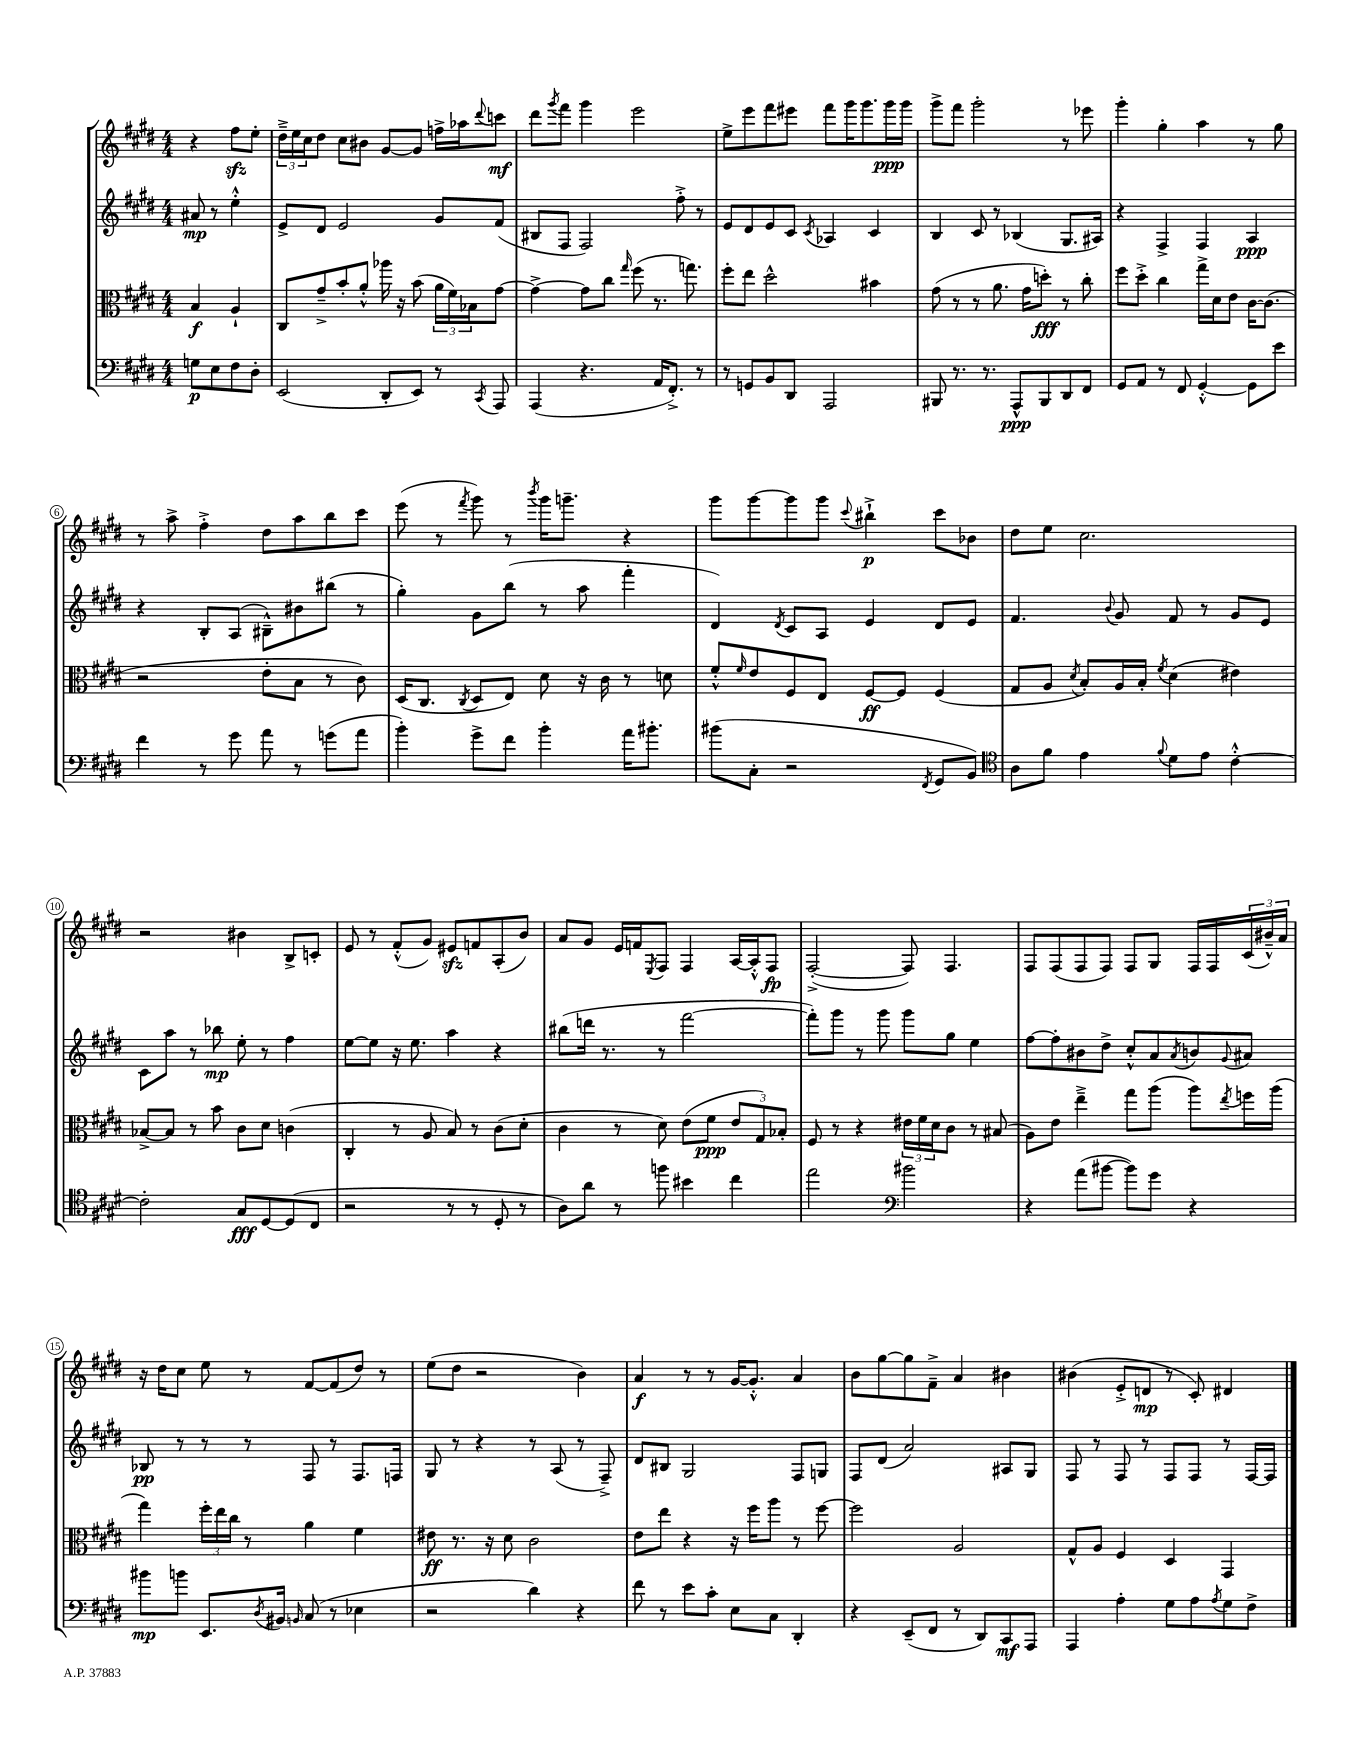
<<
\new StaffGroup <<
\new Staff = "s0" {
    \clef treble \key e \major \numericTimeSignature \time 4/4 \partial 2
    r4 fis''8\sfz e''8-. |
    \tuplet 3/2 { dis''16---> e''16 cis''16 } dis''8 cis''8 bis'8 gis'8~ gis'8 f''16-> aes''16 \appoggiatura { dis'''8 } c'''8\mf |
    dis'''8 \acciaccatura { gis'''8 } fis'''8 gis'''4 e'''2 |
    e''8-> e'''8 fis'''8 eis'''8 fis'''8 gis'''16 gis'''8. gis'''16\ppp gis'''16 |
    gis'''8-> fis'''8 gis'''2-. r8 ees'''8 |
    gis'''4-. gis''4-. a''4 r8 gis''8 |
    r8 a''8-> fis''4-.-> dis''8 a''8 b''8 cis'''8 |
    e'''8( r8 \acciaccatura { fis'''8 } gis'''8) r8 \acciaccatura { b'''8 } gis'''16 g'''8.-- r4 |
    gis'''8 gis'''8~ gis'''8 gis'''8 \appoggiatura { cis'''8 } bis''4-!->\p cis'''8 bes'8 |
    dis''8 e''8 cis''2. |
    r2 bis'4 b8-> c'8-. |
    e'8 r8 fis'8-.-^( gis'8) eis'8\sfz f'8 a8-.( b'8) |
    a'8 gis'8 e'16 f'16 \acciaccatura { e8 } fis8 fis4 a16~ a16-.-^ fis8\fp |
    fis2~-.->( fis8) fis4. |
    fis8 fis8( fis8 fis8) fis8 gis8 fis16 fis16 \tuplet 3/2 { cis'16( bis'16---^) a'16 } |
    r16 dis''16 cis''8 e''8 r8 fis'8~ fis'8( dis''8) r8 |
    e''8( dis''8 r2 b'4) |
    a'4\f r8 r8 gis'16~ gis'8.-.-^ a'4 |
    b'8 gis''8~ gis''8 fis'8---> a'4 bis'4 |
    bis'4( e'8-.-> d'8\mp r8 cis'8-.) dis'4 \bar "|." |
}
\new Staff = "s1" {
    \clef treble \key e \major \numericTimeSignature \time 4/4 \partial 2
    ais'8\mp r8 e''4-.-^ |
    e'8-> dis'8 e'2 gis'8 fis'8( |
    bis8 fis8 fis2) fis''8-.-> r8 |
    e'8 dis'8 e'8 cis'8 \acciaccatura { cis'8 } aes4 cis'4 |
    b4 cis'8 r8 bes4( gis8. ais16) |
    r4 fis4-> fis4 a4\ppp |
    r4 b8-. a8( bis8---^) bis'8 bis''8( r8 |
    gis''4-.) gis'8 b''8( r8 a''8 fis'''4-. |
    dis'4) \acciaccatura { dis'8 } cis'8 a8 e'4 dis'8 e'8 |
    fis'4. \appoggiatura { b'8 } gis'8 fis'8 r8 gis'8 e'8 |
    cis'8 a''8 r8 bes''8\mp e''8-. r8 fis''4 |
    e''8~ e''8 r16 e''8. a''4 r4 |
    bis''8( d'''16 r8. r8 fis'''2~ |
    fis'''8-.) gis'''8 r8 gis'''8 gis'''8 gis''8 e''4 |
    fis''8~ fis''8-. bis'8 dis''8-> cis''8-.-^ a'8 \acciaccatura { a'8 } b'8 \appoggiatura { gis'8 } ais'8 |
    bes8\pp r8 r8 r8 fis8 r8 fis8. f16 |
    gis8 r8 r4 r8 a8( r8 fis8--->) |
    dis'8 bis8 gis2 fis8 g8 |
    fis8 dis'8( a'2) ais8 gis8 |
    fis8 r8 fis8 r8 fis8 fis8 r8 fis16~ fis16 \bar "|." |
}
\new Staff = "s2" {
    \clef alto \key e \major \numericTimeSignature \time 4/4 \partial 2
    b4\f a4-! |
    cis8 gis'8---> b'8-. a'8-.-^ aes''16 r16 b'8( \tuplet 3/2 { a'16 fis'16) bes16 } gis'8~ |
    gis'4~-> gis'8 cis''8 \grace { gis''16 } fis''8( r8. g''8.) |
    fis''8-. e''8 dis''2-^ bis'4 |
    gis'8( r8 r8 a'8. gis'16 d''8-.\fff) r8 cis''8-. |
    fis''8 dis''8-.-> cis''4 gis''16-> dis'16 e'8 cis'16~ cis'8.( |
    r2 e'8-. b8 r8 cis'8) |
    dis16( cis8. \acciaccatura { cis8 } dis8 e8) dis'8 r16 cis'16 r8 d'8 |
    fis'8-.-^ \grace { fis'16 } e'8 fis8 e8 fis8~\ff fis8 fis4( |
    gis8 a8 \acciaccatura { dis'8 } b8-.) a16 b16-. \acciaccatura { fis'8 } dis'4( eis'4) |
    bes8~-> bes8 r8 b'8 cis'8 dis'8 c'4( |
    cis4-. r8 a8 b8) r8 cis'8( dis'8-. |
    cis'4 r8 dis'8) e'8( fis'8\ppp \tuplet 3/2 { e'8 gis8) bes8-. } |
    fis8 r8 r4 \tuplet 3/2 { eis'16 fis'16 dis'16 } cis'8 r8 bis8( |
    a8) e'8 e''4---> gis''8 a''8( a''8) \acciaccatura { e''8 } f''16 a''16( |
    gis''4) \tuplet 3/2 { fis''16-. e''16 cis''16 } r8 a'4 fis'4 |
    eis'8\ff r8. r16 dis'8 cis'2 |
    e'8 e''8 r4 r16 fis''16 a''8 r8 fis''8~ |
    fis''2 a2 |
    gis8-^ a8 fis4 dis4 gis,4 \bar "|." |
}
\new Staff = "s3" {
    \clef bass \key e \major \numericTimeSignature \time 4/4 \partial 2
    g8\p e8 fis8 dis8-. |
    e,2( dis,8-. e,8) r8 \acciaccatura { cis,8 } a,,8 |
    a,,4( r4. a,16 fis,8.-.->) r8 |
    r8 g,8 b,8 dis,8 a,,2 |
    bis,,8 r8. r8. a,,8-^\ppp bis,,8 dis,8 fis,8 |
    gis,8 a,8 r8 fis,8 gis,4~-.-^ gis,8 e'8 |
    fis'4 r8 gis'8 a'8 r8 g'8( a'8 |
    b'4-.) gis'8-> fis'8 b'4-. a'16 bis'8.-. |
    bis'8( cis8-. r2 \acciaccatura { fis,8 } gis,8 b,8) |
    \clef tenor a8 fis'8 e'4 \appoggiatura { fis'8 } dis'8 e'8 cis'4~-.-^ |
    cis'2-. gis8\fff dis8~ dis8( cis8 |
    r2 r8 r8 dis8-. r8 |
    a8) a'8 r8 f''8 bis'4 cis''4 |
    e''2 \clef bass bis'2 |
    r4 a'8( bis'8~ bis'8) gis'8 r4 |
    bis'8\mp b'8 e,8. \acciaccatura { dis8 } bis,16 \grace { b,16 } cis8( r8 ees4 |
    r2 dis'4) r4 |
    fis'8 r8 e'8 cis'8-. e8 cis8 dis,4-. |
    r4 e,8--( fis,8 r8 dis,8) cis,8\mf a,,8 |
    a,,4 a4-. gis8 a8 \acciaccatura { a8 } gis8 fis8-> \bar "|." |
}
>>
>>
\layout { \context { \Score \override BarNumber.stencil = #(make-stencil-circler 0.1 0.3 ly:text-interface::print) } }
